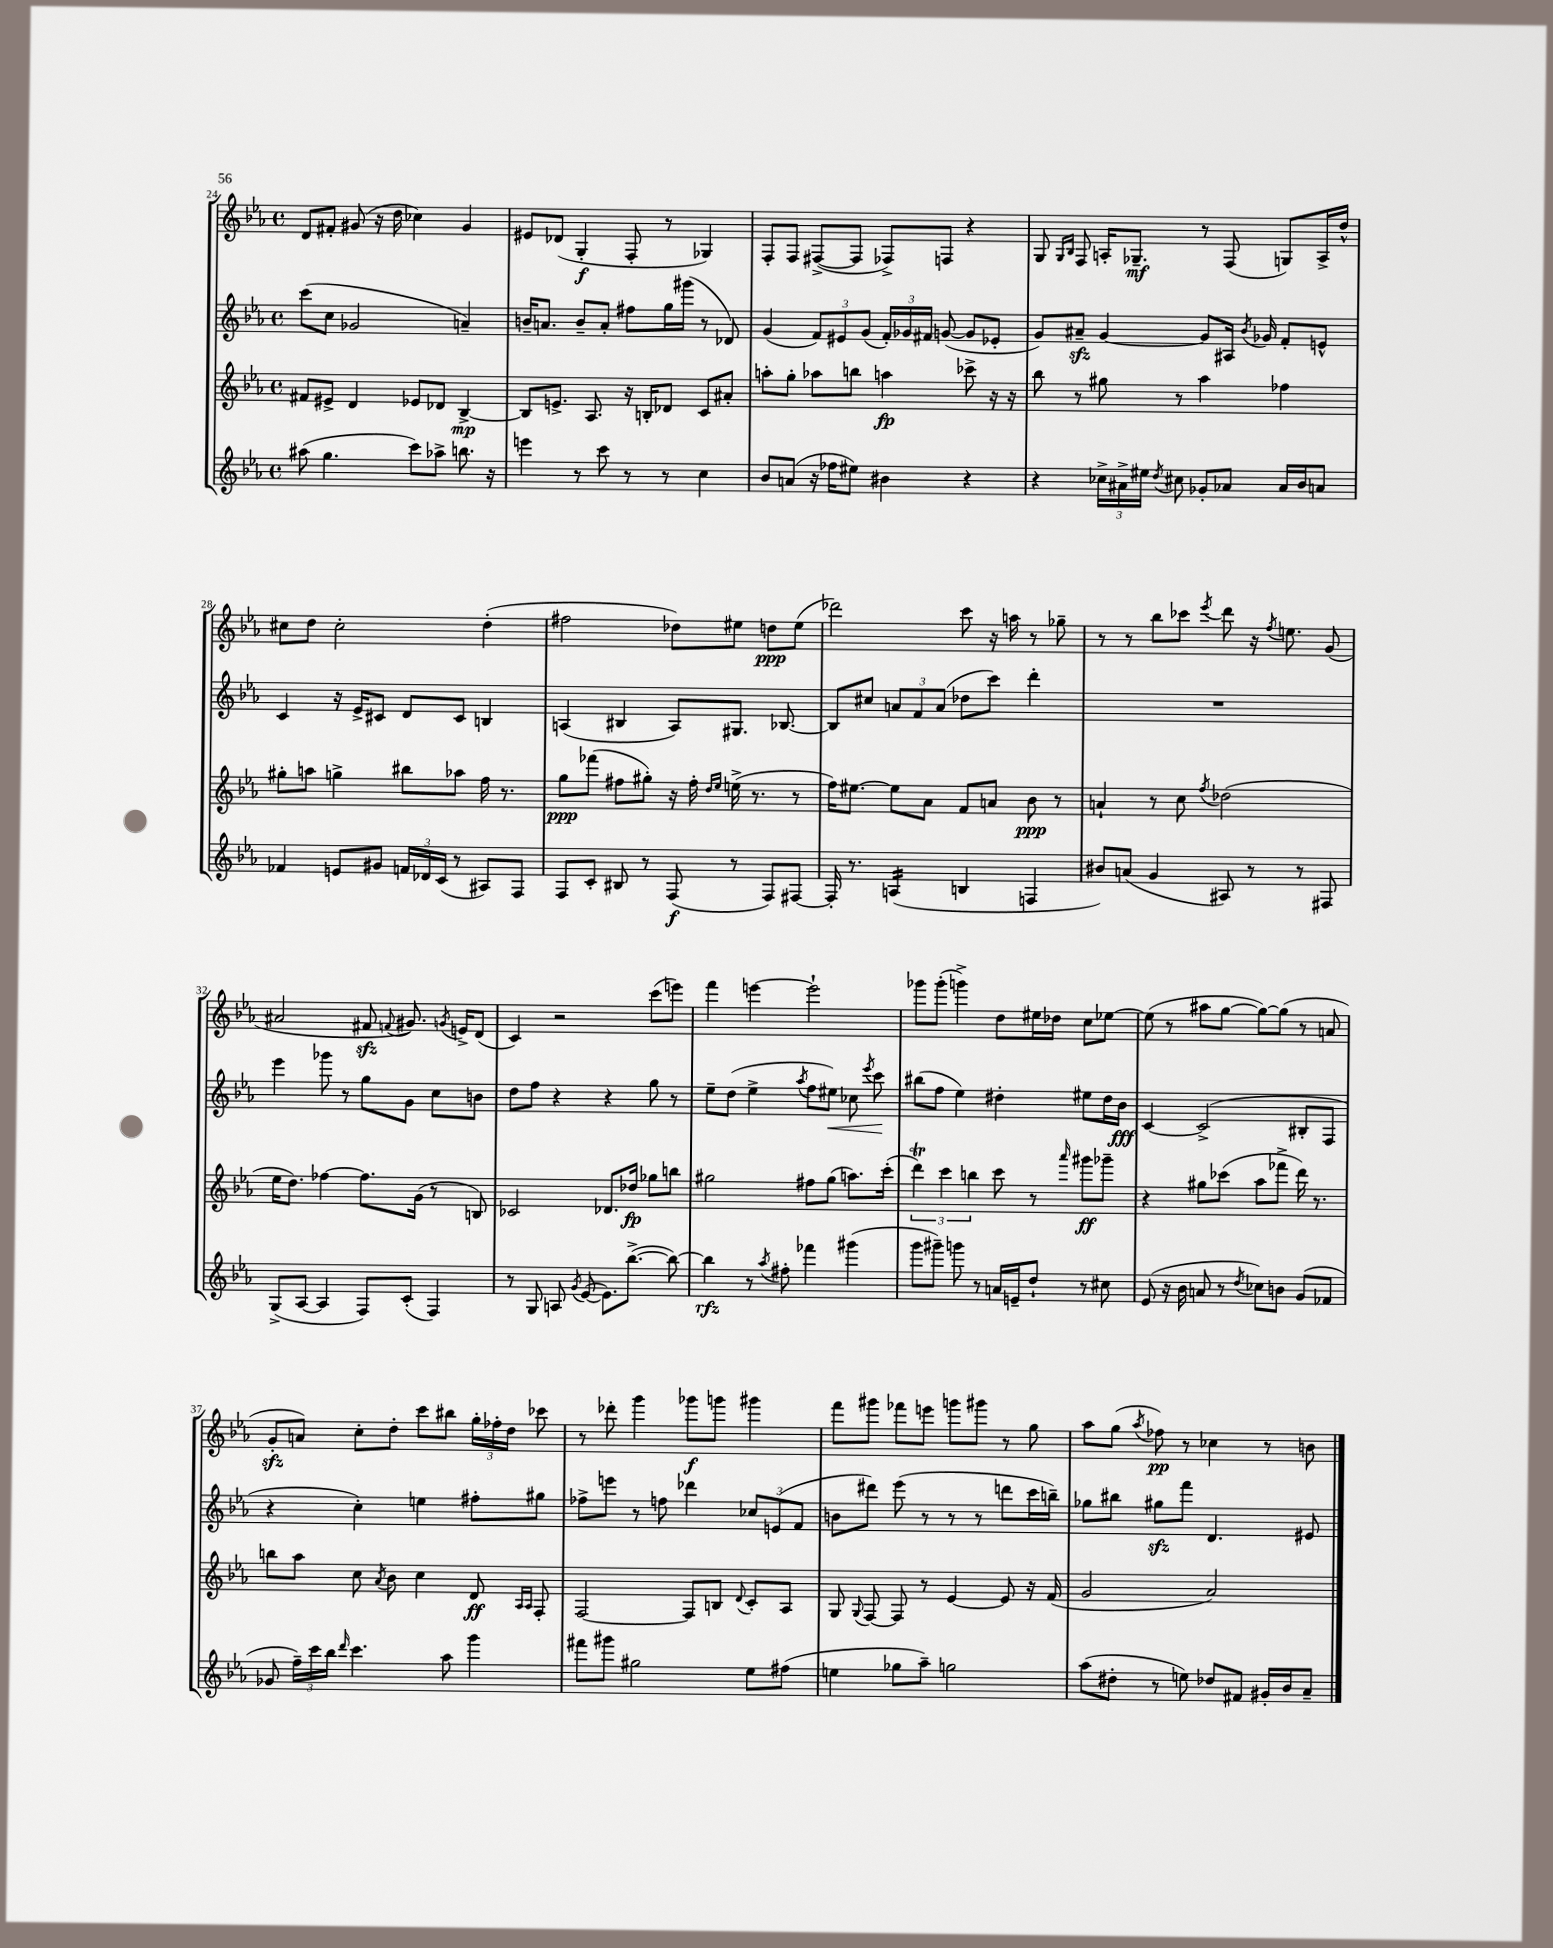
<<
\new StaffGroup <<
\new Staff = "s0" {
    \clef treble \key ees \major \defaultTimeSignature \time 4/4
    \autoBeamOff d'8[ fis'8]-. gis'8( r16 d''16 ces''4) gis'4 |
    eis'8[ des'8]( g4-.\f f8-. r8 ges4) |
    f8[-. f8] fis8[~->( fis8] fes8[->) f8] r4 |
    g8 \grace { g16[ bes16] } f8 a16[-. ges8.]--\mf r8 f8( g8[) a16-> d''16]-^ |
    cis''8[ d''8] cis''2-. d''4-.( |
    fis''2 des''8[) eis''8] d''8[\ppp eis''8]( |
    des'''2) c'''8 r16 a''16 r8 ges''8-- |
    r8 r8 bes''8[ ces'''8] \acciaccatura { ees'''8 } d'''8 r16 \acciaccatura { f''8 } e''8. g'8( |
    ais'2 fis'8\sfz \appoggiatura { f'8 } gis'8.) \acciaccatura { g'8 } e'16[-> d'8]( |
    c'4) r2 c'''8[( e'''8]) |
    f'''4 e'''4~ e'''2-! |
    ges'''8[ ges'''8]-.( g'''4->) d''8[ eis''16 des''16] c''8[ ees''8]~ |
    ees''8( r8 ais''8[ g''8]~ g''8[~) g''8]( r8 a'8 |
    g'8[-.\sfz a'8]) c''8[-. d''8]-. c'''8[ bis''8] \tuplet 3/2 { g''16[-. fes''16-. d''16] } ces'''8 |
    r8 des'''8-. g'''4 ges'''8[\f g'''8] gis'''4 |
    f'''8[ gis'''8] fes'''8[ e'''8] g'''8[ gis'''8] r8 g''8 |
    aes''8[ g''8]( \acciaccatura { aes''8 } fes''8\pp) r8 ces''4 r8 b'8 \bar "|." |
}
\new Staff = "s1" {
    \clef treble \key ees \major \defaultTimeSignature \time 4/4
    \autoBeamOff c'''8[( c''8] ges'2 a'4--) |
    b'16[-- a'8.] b'8[-- a'8]-. fis''8[ g''16 gis'''16]( r8 des'8) |
    g'4( \tuplet 3/2 { f'8[) eis'8 g'8]( } \tuplet 3/2 { f'16[-.) ges'16 fis'16] } g'8~( g'8[ ees'8]-. |
    g'8[) ais'8]--\sfz g'4~ g'8[ ais16] \acciaccatura { bes'8 } ges'16 f'8[-. e'8]-^ |
    c'4 r16 ees'16[-> cis'8] d'8[ cis'8] b4 |
    a4( bis4 a8[) gis8.] bes8.~ |
    bes8[ cis''8] \tuplet 3/2 { a'8[ f'8 a'8]( } des''8[ c'''8]) d'''4-. |
    R1 |
    ees'''4 ges'''8 r8 g''8[ g'8] c''8[ b'8] |
    d''8[ f''8] r4 r4 g''8 r8 |
    ees''8[-- d''8]( ees''4-> \acciaccatura { aes''8 } f''8[ eis''8]\<) ces''8 \acciaccatura { ees'''8 } c'''8\! |
    bis''8[( f''8] ees''4) dis''4-. eis''8[ dis''16 bes'16]\fff |
    c'4~ c'2->( bis8[-. f8] |
    r4 c''4-.) e''4 fis''8[-. gis''8] |
    fes''8[-> e'''8] r8 f''8 des'''4 \tuplet 3/2 { ces''8[ e'8( f'8] } |
    b'8[ dis'''8]) ees'''8( r8 r8 r8 d'''8[ c'''16 b''16]--) |
    ges''8[ bis''8] gis''8[\sfz f'''8] d'4. eis'8 \bar "|." |
}
\new Staff = "s2" {
    \clef treble \key ees \major \defaultTimeSignature \time 4/4
    \autoBeamOff fis'8[ eis'8]-> d'4 ees'8[ des'8] bes4~->\mp |
    bes8[ e'8.]-> aes8. r16 b16[-. des'8] c'8[ ais'8]-. |
    a''8[-. g''8]-. aes''8[ b''8] a''4\fp ces'''8-> r16 r16 |
    bes''8 r8 gis''8 r8 aes''4 fes''4 |
    gis''8[-. a''8] g''4-> bis''8[ aes''8] f''16 r8. |
    g''8[\ppp fes'''8]( fis''8[ gis''8]-.) r16 fis''16-. \grace { d''16[ ees''16] } e''16->( r8. r8 |
    f''16[) eis''8.]~ eis''8[ aes'8] f'8[ a'8] bes'8\ppp r8 |
    a'4-! r8 c''8 \acciaccatura { f''8 } des''2( |
    ees''16[ d''8.]) fes''4~ fes''8.[ g'16]( r8 b8) |
    ces'2 des'8.[ des''16]\fp ges''8[ b''8] |
    gis''2 fis''8[ gis''8]( a''8.[) c'''16]-.( |
    \tuplet 3/2 { d'''4\trill) c'''4 b''4 } c'''8 r8 \grace { aes'''16 } gis'''8[\ff ges'''8]-- |
    r4 gis''8[ ces'''8]( aes''8[ fes'''8]-> d'''16) r8. |
    b''8[ aes''8] c''8 \acciaccatura { aes'8 } bes'8 c''4 d'8\ff \grace { aes16[ aes16] } f8-. |
    f2~ f8[ b8] \appoggiatura { d'8 } c'8[-. aes8] |
    g8 \appoggiatura { g8 } f8~ f8 r8 ees'4~ ees'8 r16 f'16( |
    g'2 aes'2) \bar "|." |
}
\new Staff = "s3" {
    \clef treble \key ees \major \defaultTimeSignature \time 4/4
    \autoBeamOff ais''8( g''4. c'''8[) aes''8]-> b''8. r16 |
    e'''4 r8 c'''8 r8 r8 c''4 |
    bes'8[ a'8]( r16 fes''16[ eis''8]) bis'4 r4 |
    r4 \tuplet 3/2 { ces''16[-> ais'16-> eis''16] } \acciaccatura { d''8 } cis''8 ges'8[-. aes'8] aes'16[ bes'16 a'8] |
    fes'4 e'8[ gis'8] \tuplet 3/2 { f'16[ des'16 c'16]( } r8 ais8[) f8] |
    f8[ c'8]-. bis8 r8 f8\f( r8 f8[) fis8]~ |
    fis16-. r8. a4:16( b4 f4 |
    bis'8[) a'8]( g'4 ais8) r8 r8 fis8 |
    g8[->( aes8]~ aes4 f8[) c'8]-.( f4) |
    r8 g8 a8 \acciaccatura { g'8 } ees'8~( ees'8.[) bes''8.]~->( bes''8~) |
    bes''4\rfz r8 \acciaccatura { aes''8 } fis''8-. fes'''4 gis'''4( |
    g'''8[ gis'''8]--) g'''8 r8 a'16[ e'16-- d''8]-! r8 cis''8 |
    ees'8( r16 bes'16 a'8 r8 \acciaccatura { d''8 } ces''8[) b'8] g'8[( fes'8] |
    ges'8 \tuplet 3/2 { f''16[--) c'''16 bes''16] } \grace { d'''16 } c'''4. aes''8 g'''4 |
    fis'''8[ gis'''8] gis''2 ees''8[ fis''8]( |
    e''4 ges''8[ aes''8]--) g''2 |
    aes''8[( dis''8]-. r8 e''8) des''8[ fis'8] gis'16[-. bes'16 aes'8]-- \bar "|." |
}
>>
>>
\layout { \context { \Score currentBarNumber = #24 } }
